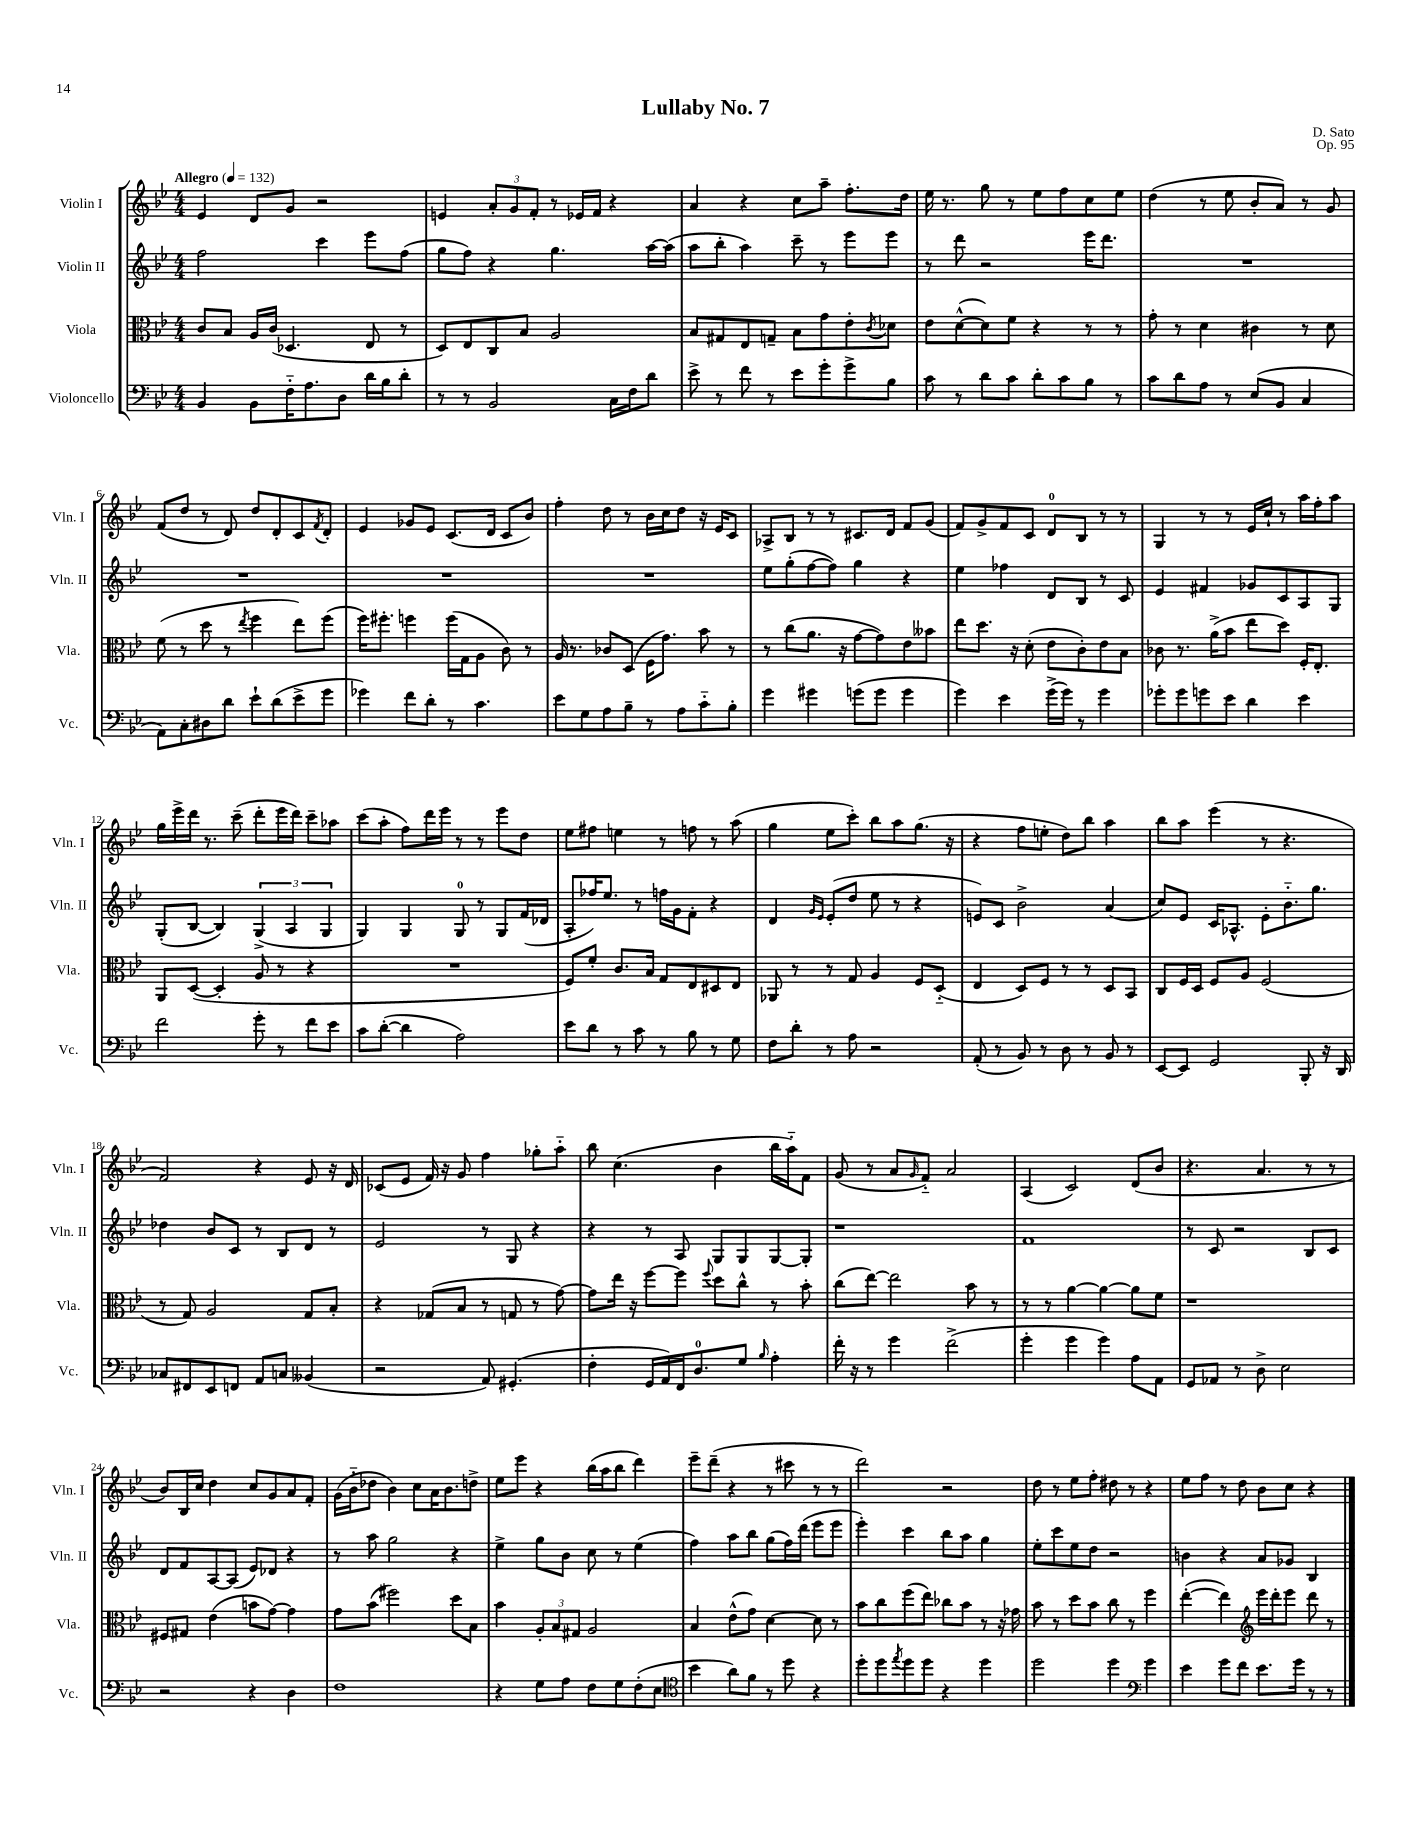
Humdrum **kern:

**kern	**kern	**kern	**kern
*staff4	*staff3	*staff2	*staff1
*clefF4	*clefC3	*clefG2	*clefG2
*k[b-e-]	*k[b-e-]	*k[b-e-]	*k[b-e-]
*M4/4	*M4/4	*M4/4	*M4/4
*MM132	*MM132	*MM132	*MM132
4BB-	8c	2ff	4e-
.	8B-	.	.
8BB-	16A	.	8d
.	(16c	.	.
16F'~	4.D-	.	8g
8.A	.	.	.
.	.	4ccc	2r
8D	.	.	.
16d	8E-	8eee-	.
16B-	.	.	.
8d'	8r	(8ff	.
=	=	=	=
8r	8D)	8gg	4e
8r	8E-	8ff)	.
2BB-	8C	4r	12a'
.	.	.	12g
.	8B-	.	.
.	.	.	12f'
.	2A	4.gg	8r
.	.	.	16e-
.	.	.	16f
16C	.	.	4r
16F	.	.	.
8d	.	[16aa	.
.	.	(16aa]	.
=	=	=	=
8e-^	8B-	8aa	4a
8r	8G#	8bb-'	.
8f	8E-	4aa)	4r
8r	8G~	.	.
8e-	8B-	8ccc~	8cc
8g'	8g	8r	8aa~
8g^	8e-'	8eee-	8.ff'
.	8qc	.	.
8B-	8d-	8eee-	.
.	.	.	16dd
=	=	=	=
8c	8e-	8r	16ee-
.	.	.	8.r
8r	([8d^^	8ddd	.
8d	8d])	2r	8gg
8c	8f	.	8r
8d'	4r	.	8ee-
8c	.	.	8ff
8B-	8r	16eee-	8cc
.	.	8.ddd	.
8r	8r	.	8ee-
=	=	=	=
8c	8g'	1r	(4dd
8d	8r	.	.
8A	4d	.	8r
8r	.	.	8ee-
(8E-	4c#	.	8b-'
8BB-	.	.	8a)
4C	8r	.	8r
.	8d	.	8g
=	=	=	=
8AA)	(8f	1r	(8f
8C'	8r	.	8dd
8D#	8dd	.	8r
8d	8r	.	8d)
.	8qee-	.	.
8e-`	4ff	.	8dd
(8d	.	.	8d'
8e-^	8ee-)	.	8c
.	.	.	8qf
8g	(8ff	.	8d'
=	=	=	=
4g-)	16ff)	1r	4e-
.	8.ff#'	.	.
8f	4ff	.	8g-
8d'	.	.	8e-
8r	(16ff	.	(8.c
.	16G	.	.
4.c	8A	.	.
.	.	.	16d
.	8c)	.	8c
.	8r	.	8b-)
=	=	=	=
8e-	16A	1r	4ff'
.	8.r	.	.
8G	.	.	.
8A	8c-	.	8dd
8B-~	(8D	.	8r
8r	16F	.	16b-
.	8.g)	.	16cc
8A	.	.	8dd
8c'~	8b-	.	16r
.	.	.	16e-
8B-'	8r	.	8c
=	=	=	=
4g	8r	8ee-	8A-^
.	(8cc	(8gg'	8B-
4g#	8.a	[8ff	8r
.	.	8ff])	8r
.	16r	.	.
(8g	[8g	4gg	8.c#
8g	8g])	.	.
.	.	.	16d
4g	8e-	4r	8f
.	8b--	.	(8g
=	=	=	=
4g)	8ee-	4ee-	8f)
.	8.dd	.	8g^
4e-	.	4ff-	8f
.	16r	.	.
.	(8d'	.	8c
(16g^	8e-	8d	8d
16g)	.	.	.
8r	8c')	8B-	8B-
4g	8e-	8r	8r
.	8B-	8c	8r
=	=	=	=
8g-'	8c-	4e-	4G
8g-	8.r	.	.
8g	.	4f#	8r
.	(16a^	.	.
8e-	8b-	.	8r
4d	8ee-	8g-	16e-
.	.	.	16cc`
.	8dd)	8c	8r
4e-	16F'	8A	16aa
.	8.E-'	.	16ff'
.	.	8G	8aa
=	=	=	=
2f	8AA	(8G'	16gg
.	.	.	16eee-^
.	([8D	[8B-	16ddd
.	.	.	8.r
.	4D']	4B-])	.
.	.	.	(8ccc~
8g'	8A	(6G^	8ddd'
8r	8r	.	16eee-
.	.	6A	.
.	.	.	16ddd)
8f	4r	.	8ccc~
.	.	6G	.
8e-	.	.	8aa-
=	=	=	=
8c	1r	4G)	(8ccc
([8d'	.	.	8aa'
4d]	.	4G	8ff)
.	.	.	16ddd
.	.	.	16eee-
2A)	.	8G	8r
.	.	8r	8r
.	.	8G	8eee-
.	.	(16f	8dd
.	.	16d-	.
=	=	=	=
8e-	8F)	8A'	8ee-
8d	8f'	16ff-)	8ff#
.	.	8.ee-	.
8r	8.c	.	4ee
8c	.	8r	.
.	16B-	.	.
8r	8G	16ff	8r
.	.	16g	.
8B-	8E-	8f'	8ff
8r	8D#	4r	8r
8G	8E-	.	(8aa
=	=	=	=
8F	8AA-	4d	4gg
8d'	8r	.	.
.	.	16qqg	.
.	.	16qqe-	.
8r	8r	(8e-'	8ee-
8A	8G	8dd	8ccc')
2r	4A	8ee-	8bb-
.	.	8r	8aa
.	8F	4r	(8.gg
.	(8D'~	.	.
.	.	.	16r
=	=	=	=
(8AA'	4E-	8e)	4r
8r	.	8c	.
8BB-)	8D)	2b-^	8ff
8r	8F	.	8ee'
8D	8r	.	8dd)
8r	8r	.	8bb-
8BB-	8D	(4a	4aa
8r	8BB-	.	.
=	=	=	=
[8EE-	8C	8cc)	8bb-
8EE-]	16F	8e-	8aa
.	16D	.	.
2GG	8F	16c	(4eee-
.	.	8.A-^^	.
.	8A	.	.
.	(2F	8e-'	8r
.	.	8.b-'~	4.r
8BBB-'	.	.	.
.	.	8.gg	.
16r	.	.	.
16DD	.	.	.
=	=	=	=
8C-	8r	4dd-	2f)
8FF#	8G)	.	.
8EE-	2A	8b-	.
8FF	.	8c	.
8AA	.	8r	4r
8C	.	8B-	.
(4BB--	8G	8d	8e-
.	8B-'	8r	16r
.	.	.	16d
=	=	=	=
2r	4r	2e-	(8c-
.	.	.	8e-
.	(8G-	.	16f)
.	.	.	16r
.	8B-	.	8g
8AA)	8r	8r	4ff
(4.GG#'	8G	8G	.
.	8r	4r	8gg-'
.	[8g)	.	8aa'~
=	=	=	=
4F'	8g]	4r	8bb-
.	16ee-	.	(4.cc
.	16r	.	.
16GG	[8ff	8r	.
16AA)	.	.	.
16FF	8ff]	8A	.
8.D	.	.	.
.	8qqff	.	.
.	8dd	8G	4b-
8G	8cc^^	8G	.
16qqB-	.	.	.
4A'	8r	[8G	16bb-
.	.	.	16aa'~)
.	8b-'	8G']	8f
=	=	=	=
16f'	(8cc	1r	(8g
16r	.	.	.
8r	[8ee-)	.	8r
4g	2ee-]	.	8a
.	.	.	16qqg
.	.	.	8f'~)
(2f^	.	.	2a
.	8b-	.	.
.	8r	.	.
=	=	=	=
4g'	8r	1f	(4A
.	8r	.	.
4g	[4a	.	2c)
4g)	4a_	.	.
8A	8a]	.	(8d
8AA	8f	.	8b-
=	=	=	=
8GG	1r	8r	4.r
8AA-	.	8c	.
8r	.	2r	.
8D^	.	.	4.a
2E-	.	.	.
.	.	8B-	8r
.	.	8c	8r
=	=	=	=
2r	8F#	8d	8b-)
.	8G#	8f	16B-
.	.	.	16cc
.	(4e-	[8A	4dd
.	.	(8A]	.
4r	8b	8e-)	8cc
.	[8g)	8d-	8g
4D	4g]	4r	8a
.	.	.	8f'
=	=	=	=
1F	8g	8r	(16g
.	.	.	16b-'~
.	(8b-	8aa	8dd-
.	2ff#)	2gg	4b-)
.	.	.	8cc
.	.	.	16a
.	.	.	8.b-
.	8dd	4r	.
.	8B-	.	8dd^
=	=	=	=
4r	4b-	4ee-^	8ee-
.	.	.	8eee-
8G	12A'	8gg	4r
.	12B-	.	.
8A	.	8b-	.
.	12G#	.	.
8F	2A	8cc	(16bb-
.	.	.	16aa
8G	.	8r	8bb-
(8F'	.	(4ee-	4ddd)
8E-	.	.	.
=	=	=	=
*clefC4	*	*	*
4b-	4B-	4ff)	8eee-~
.	.	.	(8ddd~
8a)	(8e-^^	8aa	4r
8f	8g)	8bb-	.
8r	[4d	(8gg	8r
8dd	.	16ff)	8ccc#
.	.	(16ddd	.
4r	8d]	8eee-	8r
.	8r	8eee-	8r
=	=	=	=
8dd'	8b-	4eee-')	2ddd)
8dd	8cc	.	.
8qee-	.	.	.
8dd	(8ff	4ccc	.
8dd	8ee-)	.	.
4r	8cc-	8bb-	2r
.	8b-	8aa	.
4dd	8r	4gg	.
.	16r	.	.
.	16g-	.	.
=	=	=	=
2dd	8b-	8ee-'	8dd
.	8r	8ccc	8r
.	8dd	8ee-	8ee-
.	8b-	8dd	8ff'
4dd	8cc	2r	8dd#
.	8r	.	8r
*clefF4	*	*	*
4g	4ff	.	4r
=	=	=	=
4e-	([4ee-'	4b	8ee-
.	.	.	8ff
8g	4ee-])	4r	8r
8f	.	.	8dd
*	*clefG2	*	*
8.e-	16eee-	8a	8b-
.	16ddd'	.	.
.	8eee-	8g-	8cc
16g	.	.	.
8r	8ddd	4B-	4r
8r	8r	.	.
==	==	==	==
*-	*-	*-	*-
